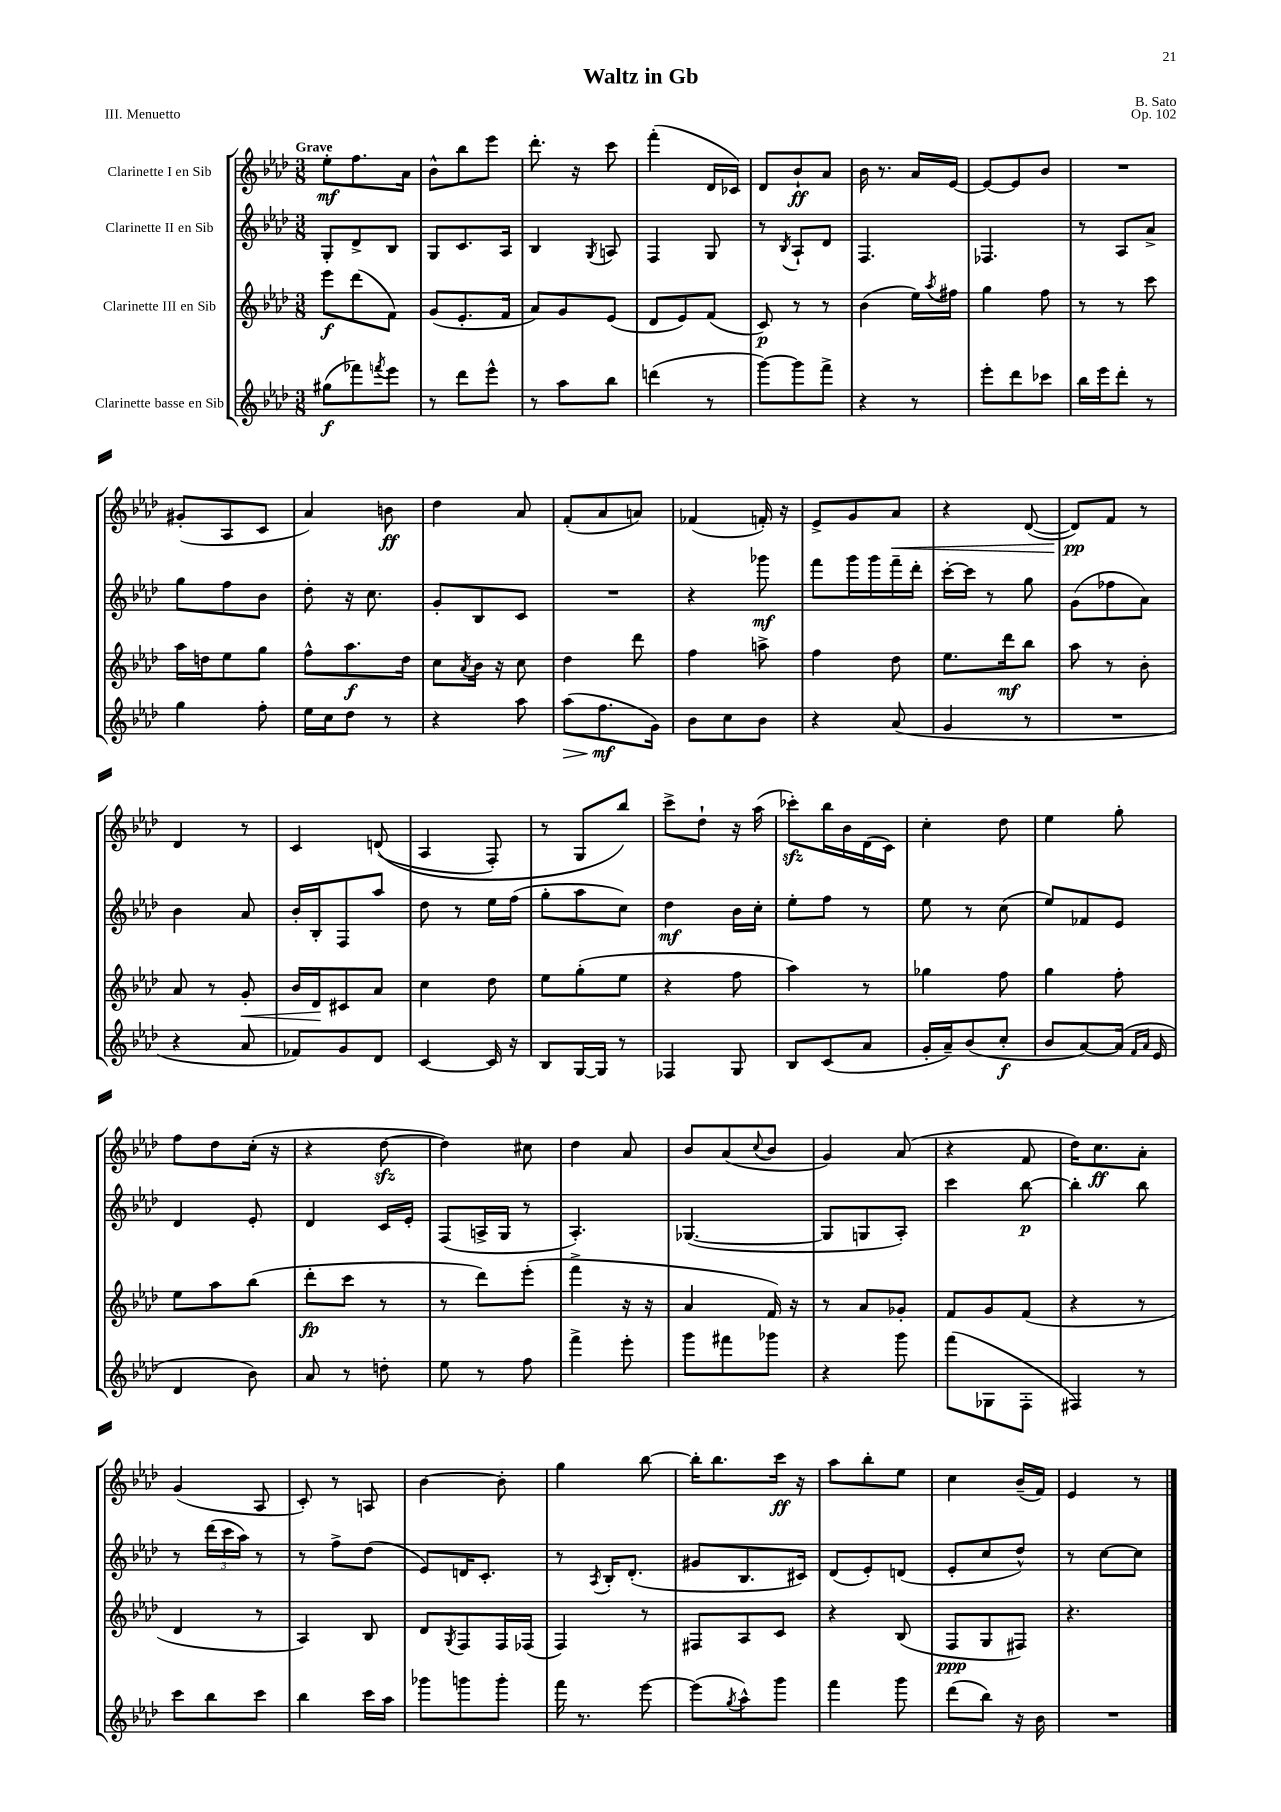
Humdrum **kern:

**kern	**dynam	**kern	**dynam	**kern	**dynam	**kern	**dynam
*part4	*part4	*part3	*part3	*part2	*part2	*part1	*part1
*staff4	*staff4	*staff3	*staff3	*staff2	*staff2	*staff1	*staff1
*I"Clarinette basse en Sib	*	*I"Clarinette III en Sib	*	*I"Clarinette II en Sib	*	*I"Clarinette I en Sib	*
*clefG2	*	*clefG2	*	*clefG2	*	*clefG2	*
*k[b-e-a-d-]	*	*k[b-e-a-d-]	*	*k[b-e-a-d-]	*	*k[b-e-a-d-]	*
*M3/8	*	*M3/8	*	*M3/8	*	*M3/8	*
=1	=1	=1	=1	=1	=1	=1	=1
!	!	!	!	!	!	!LO:TX:a:B:t=Grave	!
(8gg#X\L	f	8eee-\L	f	8G'/L	.	8ee-'\L	mf
8fff-X\)	.	(8ddd-\	.	8d-^/	.	8.ff\	.
8qfffn/	.	.	.	.	.	.	.
8eee-\J	.	8f\J)	.	8B-/J	.	.	.
.	.	.	.	.	.	16a-\Jk	.
=2	=2	=2	=2	=2	=2	=2	=2
8r	.	(8g/L	.	8G/L	.	8b-^^\L	.
8ddd-\L	.	8.e-'/	.	8.c/	.	8bb-\	.
8eee-^^\J	.	.	.	.	.	8eee-\J	.
.	.	16f/Jk	.	16A-/Jk	.	.	.
=3	=3	=3	=3	=3	=3	=3	=3
8r	.	8a-/L)	.	4B-/	.	8.ddd-'\	.
8aa-\L	.	8g/	.	.	.	.	.
.	.	.	.	.	.	16r	.
.	.	.	.	8qG/	.	.	.
8bb-\J	.	(8e-/J	.	8An/	.	8ccc\	.
=4	=4	=4	=4	=4	=4	=4	=4
(4dddn\	.	8d-/L	.	4F/	.	(4fff'\	.
.	.	8e-/)	.	.	.	.	.
8r	.	(8f/J	.	8G/	.	16d-/LL	.
.	.	.	.	.	.	16c-X/JJ)	.
=5	=5	=5	=5	=5	=5	=5	=5
[8ggg\L)	.	8c/)	p	8r	.	8d-/L	.
.	.	.	.	8qB-/	.	.	.
8ggg\]	.	8r	.	8A-`/L	.	8b-`/	ff
8fff^\J	.	8r	.	8d-/J	.	8a-/J	.
=6	=6	=6	=6	=6	=6	=6	=6
4r	.	(4b-\	.	4.F/	.	16b-\	.
.	.	.	.	.	.	8.r	.
8r	.	16ee-\LL)	.	.	.	16a-/LL	.
.	.	8qaa-/	.	.	.	.	.
.	.	16ff#X\JJ	.	.	.	[16e-/JJ	.
=7	=7	=7	=7	=7	=7	=7	=7
8eee-'\L	.	4gg\	.	4.F-X/	.	8e-/L_	.
8ddd-\	.	.	.	.	.	8e-/]	.
8ccc-X\J	.	8ff\	.	.	.	8b-/J	.
=8	=8	=8	=8	=8	=8	=8	=8
16bb-\LL	.	8r	.	8r	.	4.r	.
16eee-\J	.	.	.	.	.	.	.
8ddd-'\J	.	8r	.	8A-/L	.	.	.
8r	.	8ccc\	.	8a-^/J	.	.	.
!!LO:LB:g=z
=9	=9	=9	=9	=9	=9	=9	=9
4gg\	.	16aa-\LL	.	8gg\L	.	(8g#X'/L	.
.	.	16ddn\J	.	.	.	.	.
.	.	8ee-\	.	8ff\	.	8A-/	.
8ff'\	.	8gg\J	.	8b-\J	.	8c/J	.
=10	=10	=10	=10	=10	=10	=10	=10
16ee-\LL	.	8ff^^\L	.	8dd-'\	.	4a-/)	.
16cc\J	.	.	.	.	.	.	.
8dd-\J	.	8.aa-\	f	16r	.	.	.
.	.	.	.	8.cc\	.	.	.
8r	.	.	.	.	.	8bn\	ff
.	.	16dd-\Jk	.	.	.	.	.
=11	=11	=11	=11	=11	=11	=11	=11
4r	.	8cc\L	.	8g'/L	.	4dd-\	.
.	.	8qa-/	.	.	.	.	.
.	.	16b-\Jk	.	8B-/	.	.	.
.	.	16r	.	.	.	.	.
8aa-\	.	8cc\	.	8c/J	.	8a-/	.
=12	=12	=12	=12	=12	=12	=12	=12
!	!LO:HP:b	!	!	!	!	!	!
(8aa-\L	>	4dd-\	.	4.r	.	(8f'/L	.
8.ff\	mf	.	.	.	.	8a-/	.
.	.	8ddd-\	.	.	.	8an/J)	.
16g\Jk)	]	.	.	.	.	.	.
=13	=13	=13	=13	=13	=13	=13	=13
8b-\L	.	4ff\	.	4r	.	(4f-X/	.
8cc\	.	.	.	.	.	.	.
8b-\J	.	8aan^\	.	8ggg-X\	mf	16fn'/)	.
.	.	.	.	.	.	16r	.
=14	=14	=14	=14	=14	=14	=14	=14
4r	.	4ff\	.	8fff\L	.	8e-^/L	.
.	.	.	.	16ggg\L	.	8g/	.
.	.	.	.	16ggg\	.	.	.
!	!	!	!	!	!	!	!LO:HP:b
(8a-/	.	8dd-\	.	16fff~\	.	8a-/J	<
.	.	.	.	16ddd-'\JJ	.	.	.
=15	=15	=15	=15	=15	=15	=15	=15
4g/	.	8.ee-\L	.	[16ccc'\LL	.	4r	.
.	.	.	.	16ccc\JJ]	.	.	.
.	.	.	.	8r	.	.	.
.	.	16ddd-\k	mf	.	.	.	.
8r	.	8bb-\J	.	8gg\	.	([8d-/	.
=16	=16	=16	=16	=16	=16	=16	=16
4.r	.	8aa-\	.	(8g\L	.	8d-/L])	pp
.	.	8r	.	8ff-X\	.	8f/J	[
.	.	8b-'\	.	8a-\J)	.	8r	.
!!LO:LB:g=z
=17	=17	=17	=17	=17	=17	=17	=17
4r	.	8a-/	.	4b-\	.	4d-/	.
.	.	8r	.	.	.	.	.
!	!	!	!LO:HP:b	!	!	!	!
8a-/	.	8g'/	<	8a-/	.	8r	.
=18	=18	=18	=18	=18	=18	=18	=18
8f-X/L)	.	16b-/LL	.	16b-'/LL	.	4c/	.
.	.	16d-/J	.	16B-'/J	.	.	.
8g/	.	8c#X/	[	8F/	.	.	.
8d-/J	.	8a-/J	.	8aa-/J	.	((8dn/	.
=19	=19	=19	=19	=19	=19	=19	=19
[4c/	.	4cc\	.	8dd-\	.	4A-/	.
.	.	.	.	8r	.	.	.
16c/]	.	8dd-\	.	16ee-\LL	.	8F'/)	.
16r	.	.	.	(16ff\JJ	.	.	.
=20	=20	=20	=20	=20	=20	=20	=20
8B-/L	.	8ee-\L	.	8gg'\L	.	8r	.
[16G/L	.	(8gg'\	.	8aa-\	.	8G/L	.
16G/JJ]	.	.	.	.	.	.	.
8r	.	8ee-\J	.	8cc\J)	.	8bb-/J)	.
=21	=21	=21	=21	=21	=21	=21	=21
4F-X/	.	4r	.	4dd-\	mf	8ccc^\L	.
.	.	.	.	.	.	8dd-`\J	.
8G/	.	8ff\	.	16b-\LL	.	16r	.
.	.	.	.	16cc'\JJ	.	(16aa-\	.
=22	=22	=22	=22	=22	=22	=22	=22
8B-/L	.	4aa-\)	.	8ee-'\L	.	8ccc-Xzz'\L)	.
(8c/	.	.	.	8ff\J	.	16bb-\L	.
.	.	.	.	.	.	16b-\	.
8a-/J	.	8r	.	8r	.	(16d-\	.
.	.	.	.	.	.	16c\JJ)	.
=23	=23	=23	=23	=23	=23	=23	=23
16g'/LL	.	4gg-X\	.	8ee-\	.	4cc'\	.
16a-~/J)	.	.	.	.	.	.	.
(8b-/	.	.	.	8r	.	.	.
8cc'/J	f	8ff\	.	(8cc\	.	8dd-\	.
=24	=24	=24	=24	=24	=24	=24	=24
8b-/L	.	4gg\	.	8ee-/L)	.	4ee-\	.
[8a-/)	.	.	.	8f-X/	.	.	.
(16a-/Jk]	.	8ff'\	.	8e-/J	.	8gg'\	.
16qqf/LL	.	.	.	.	.	.	.
16qqa-/JJ	.	.	.	.	.	.	.
16e-/	.	.	.	.	.	.	.
!!LO:LB:g=z
=25	=25	=25	=25	=25	=25	=25	=25
4d-/	.	8ee-\L	.	4d-/	.	8ff\L	.
.	.	8aa-\	.	.	.	8dd-\	.
8b-\)	.	(8bb-\J	.	8e-'/	.	(16cc'\Jk	.
.	.	.	.	.	.	16r	.
=26	=26	=26	=26	=26	=26	=26	=26
8a-/	.	8ddd-'\L	fp	4d-/	.	4r	.
8r	.	8ccc\J	.	.	.	.	.
8ddn'\	.	8r	.	16c/LL	.	[8dd-zz\	.
.	.	.	.	16e-'/JJ	.	.	.
=27	=27	=27	=27	=27	=27	=27	=27
8ee-\	.	8r	.	(8F/L	.	4dd-\])	.
8r	.	8ddd-\L)	.	16An^/L	.	.	.
.	.	.	.	16G/JJ	.	.	.
8ff\	.	(8eee-'\J	.	8r	.	8cc#X\	.
=28	=28	=28	=28	=28	=28	=28	=28
4fff^\	.	4fff^\	.	4.A-'/)	.	4dd-\	.
8eee-'\	.	16r	.	.	.	8a-/	.
.	.	16r	.	.	.	.	.
=29	=29	=29	=29	=29	=29	=29	=29
8ggg\L	.	4a-/	.	([4.G-X/	.	8b-/L	.
8fff#X\	.	.	.	.	.	(8a-/	.
.	.	.	.	.	.	8qqcc/	.
8ggg-X\J	.	16f/)	.	.	.	8b-/J	.
.	.	16r	.	.	.	.	.
=30	=30	=30	=30	=30	=30	=30	=30
4r	.	8r	.	8G-/L]	.	4g/)	.
.	.	8a-/L	.	8Gn/	.	.	.
8ggg\	.	8g-X'/J	.	8A-'/J)	.	(8a-/	.
=31	=31	=31	=31	=31	=31	=31	=31
(8fff\L	.	8f/L	.	4ccc\	.	4r	.
8G-X\	.	8g/	.	.	.	.	.
8F'\J	.	(8f/J	.	[8bb-\	p	8f/	.
=32	=32	=32	=32	=32	=32	=32	=32
4F#X/)	.	4r	.	4bb-'\]	.	16dd-\KL)	.
.	.	.	.	.	.	8.cc\	ff
8r	.	8r	.	8bb-\	.	8a-'\J	.
!!LO:LB:g=z
=33	=33	=33	=33	=33	=33	=33	=33
8ccc\L	.	4d-/	.	8r	.	(4g/	.
8bb-\	.	.	.	(24ddd-\LL	.	.	.
.	.	.	.	24ccc\	.	.	.
.	.	.	.	24aa-\JJ)	.	.	.
8ccc\J	.	8r	.	8r	.	8A-/	.
=34	=34	=34	=34	=34	=34	=34	=34
4bb-\	.	4A-/)	.	8r	.	8c'/)	.
.	.	.	.	8ff^\L	.	8r	.
16ccc\LL	.	8B-/	.	(8dd-\J	.	8An/	.
16aa-\JJ	.	.	.	.	.	.	.
=35	=35	=35	=35	=35	=35	=35	=35
8ggg-X\L	.	8d-/L	.	8e-/L)	.	[4b-\	.
.	.	8qG/	.	.	.	.	.
8gggn\	.	8F/	.	16dn/K	.	.	.
.	.	.	.	8.c'/J	.	.	.
8ggg'\J	.	16F/L	.	.	.	8b-'\]	.
.	.	(16F-X/JJ	.	.	.	.	.
=36	=36	=36	=36	=36	=36	=36	=36
16fff\	.	4F/)	.	8r	.	4gg\	.
8.r	.	.	.	.	.	.	.
.	.	.	.	8qA-/	.	.	.
.	.	.	.	16B-'/KL	.	.	.
.	.	.	.	(8.d-'/J	.	.	.
[8eee-\	.	8r	.	.	.	[8bb-\	.
=37	=37	=37	=37	=37	=37	=37	=37
(8eee-\L]	.	8F#X/L	.	8g#X/L	.	16bb-'\KL]	.
.	.	.	.	.	.	8.bb-\	.
8qgg/	.	.	.	.	.	.	.
8aa-^^\)	.	8A-/	.	8.B-/	.	.	.
8ggg\J	.	8c/J	.	.	.	16ccc\Jk	ff
.	.	.	.	16c#X/Jk)	.	16r	.
=38	=38	=38	=38	=38	=38	=38	=38
4fff\	.	4r	.	(8d-/L	.	8aa-\L	.
.	.	.	.	8e-'/)	.	8bb-'\	.
8ggg\	.	(8B-/	.	(8dn/J	.	8ee-\J	.
=39	=39	=39	=39	=39	=39	=39	=39
(8ddd-\L	.	8F/L	ppp	8e-'/L	.	4cc\	.
8bb-\J)	.	8G/	.	8cc/	.	.	.
16r	.	8F#X/J)	.	8dd-^^/J)	.	(16b-~/LL	.
16b-\	.	.	.	.	.	16f/JJ)	.
=40	=40	=40	=40	=40	=40	=40	=40
4.r	.	4.r	.	8r	.	4e-/	.
.	.	.	.	[8cc\L	.	.	.
.	.	.	.	8cc\J]	.	8r	.
==	==	==	==	==	==	==	==
*-	*-	*-	*-	*-	*-	*-	*-
